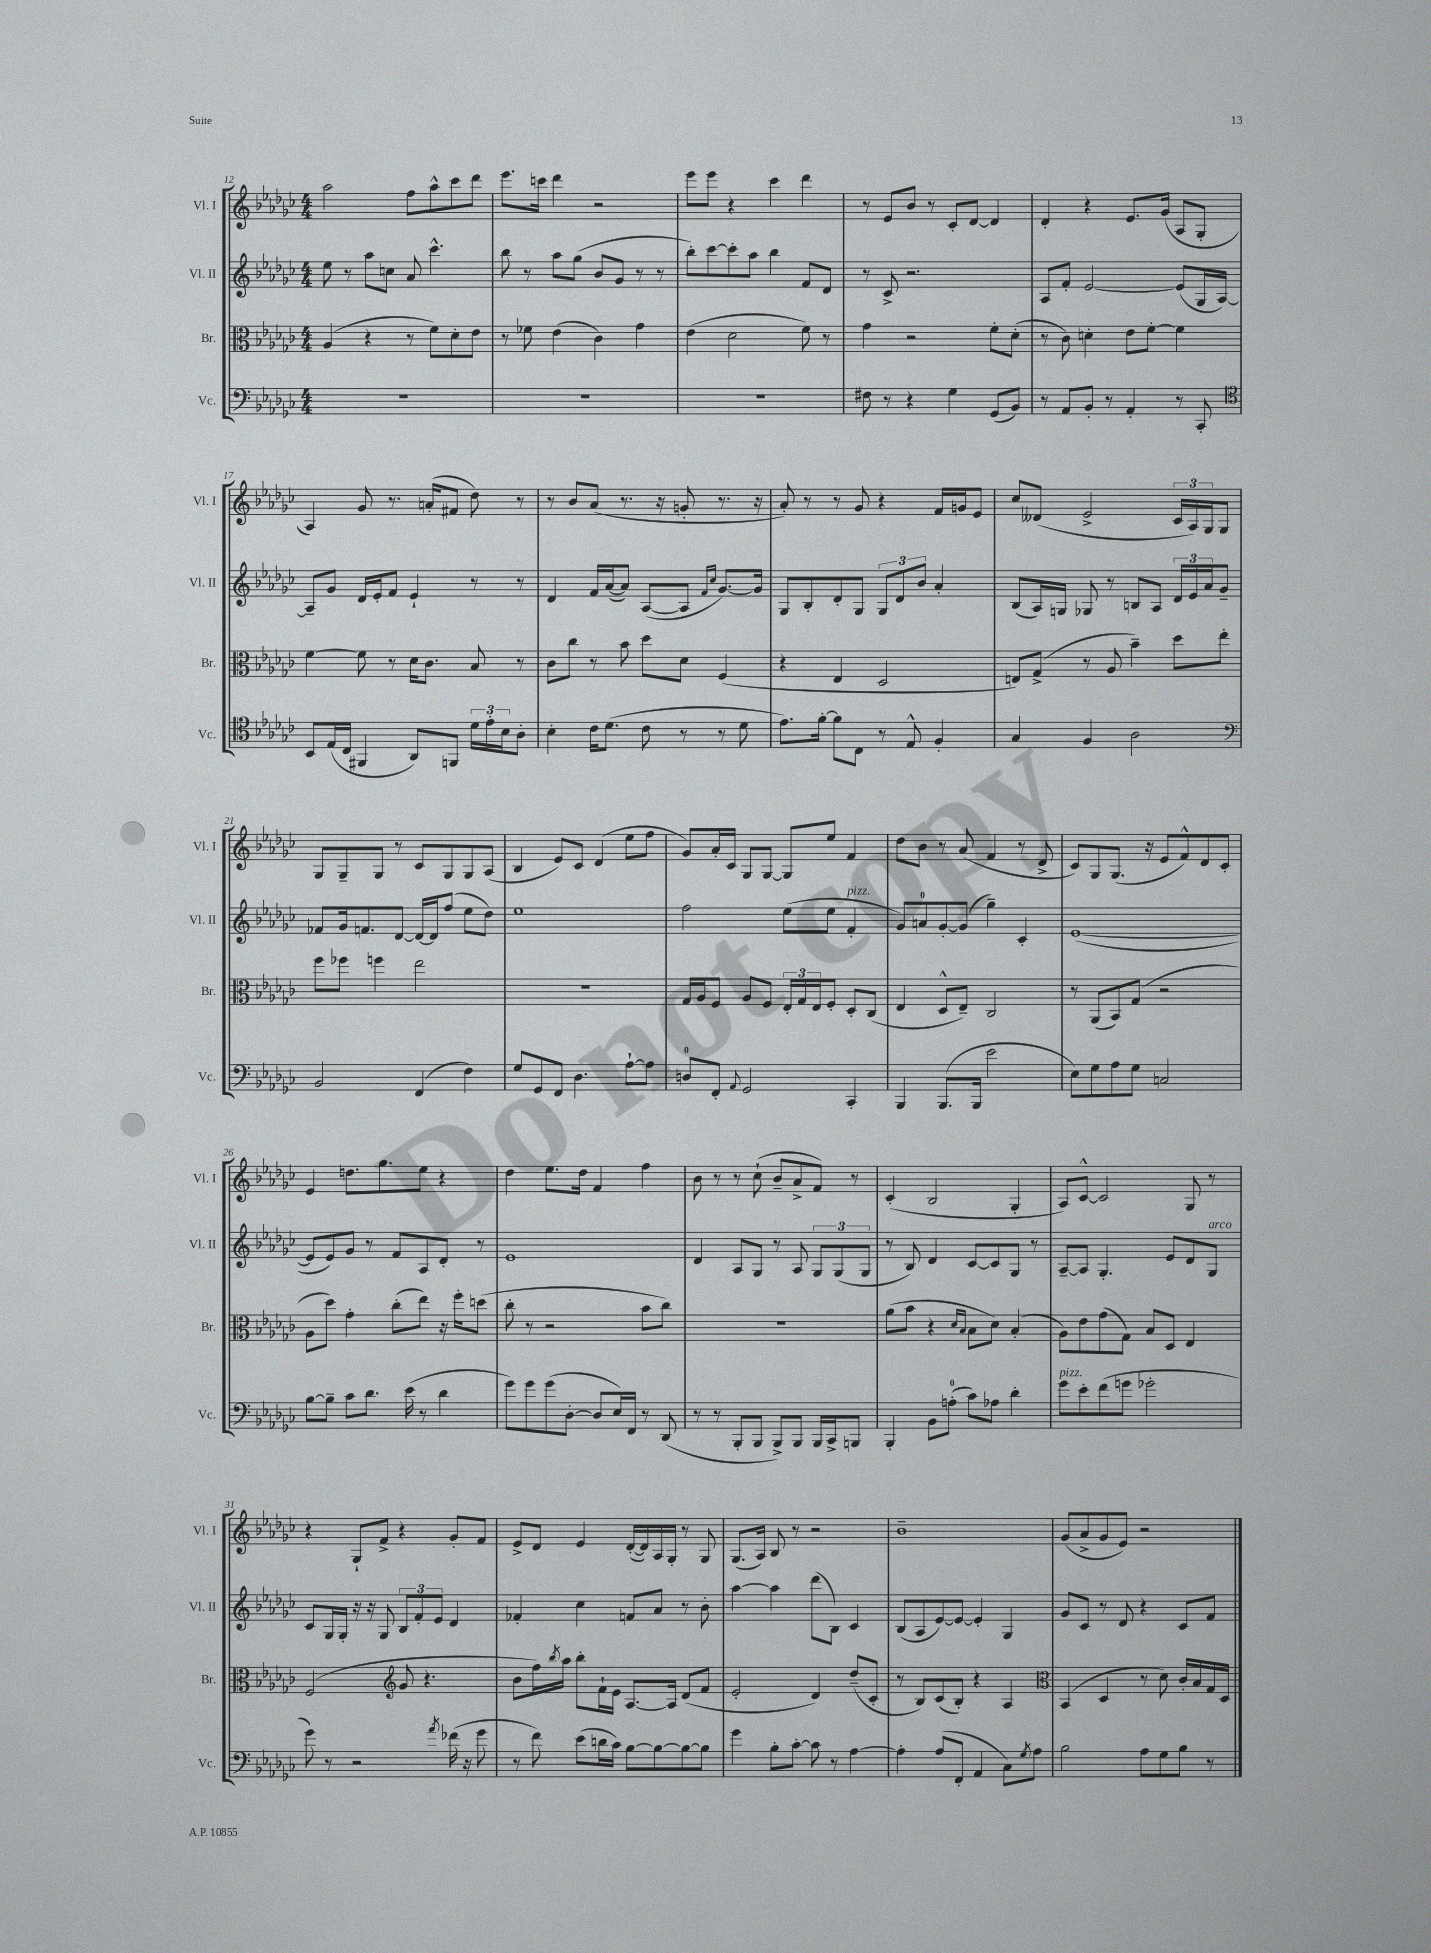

**kern	**kern	**kern	**kern
*part4	*part3	*part2	*part1
*staff4	*staff3	*staff2	*staff1
*I"Vc.	*I"Br.	*I"Vl. II	*I"Vl. I
*I'Vc.	*I'Br.	*I'Vl. II	*I'Vl. I
*clefF4	*clefC3	*clefG2	*clefG2
*k[b-e-a-d-g-c-]	*k[b-e-a-d-g-c-]	*k[b-e-a-d-g-c-]	*k[b-e-a-d-g-c-]
*M4/4	*M4/4	*M4/4	*M4/4
=12	=12	=12	=12
1r	(4A-/	8ee-\	2aa-\
.	.	8r	.
.	4r	8aa-\L	.
.	.	8ccn\J	.
.	8r	8a-/	8ff\L
.	8f\L)	4.ccc-^^\	8aa-^^\
.	8d-'\	.	8ccc-\
.	8e-\J	.	8ddd-\J
=13	=13	=13	=13
1r	8r	8bb-\	8.eee-\L
.	8f-X\	8r	.
.	.	.	16cccn\Jk
.	(4e-\	8aa-\L	4ddd-\
.	.	(8gg-\J	.
.	4c-\)	8b-/L	2r
.	.	8g-/J	.
.	4g-\	8r	.
.	.	8r	.
=14	=14	=14	=14
1r	(4e-\	8bb-'\L)	8eee-\L
.	.	[8ccc-\	8eee-\J
.	2d-\	8ccc-'\]	4r
.	.	8aa-\J	.
.	.	4bb-\	4ccc-\
.	8f\)	8f/L	4ddd-\
.	8r	8d-/J	.
=15	=15	=15	=15
8F#X\	4g-\	8r	8r
8r	.	8c-^/	8e-/L
4r	2r	2.r	8b-/J
.	.	.	8r
4G-\	.	.	8c-'/L
.	.	.	[8d-/J
(8GG-/L	8f'\L	.	4d-/]
8BB-/J)	(8d-'\J	.	.
=16	=16	=16	=16
8r	8r	8A-/L	4d-'/
8AA-/L	8c-\)	8f'/J	.
8BB-'/J	4dn'\	[2e-/	4r
8r	.	.	.
4AA-'/	8e-\L	.	8.e-/L
.	[8f'\J	.	.
.	.	.	(16g-/Jk
8r	4f\]	(8e-/L]	8A-/L
8CC-'/	.	16G-/L	8G-'/J
.	.	[16A-/JJ)	.
!!LO:LB:g=z
=17	=17	=17	=17
*clefC4	*	*	*
8BB-/L	[4f\	8A-~/L]	4A-/)
(16E-/L	.	8g-/J	.
16C-/JJ	.	.	.
4FF#X/	8f\]	16d-/LL	8g-/
.	.	16e-'/J	.
.	8r	8f/J	8.r
8AA-/L)	16d-\KL	4e-`/	.
.	8.c-\J	.	(16an'/KL
8FFn/J	.	.	8f#X/J
24d-\LL	8B-/	8r	8dd-\)
24e-'\	.	.	.
24B-\J	.	.	.
8A-'\J	8r	8r	8r
=18	=18	=18	=18
4B-'\	8c-\L	4d-/	8r
.	8cc-\J	.	8b-/L
16c-\KL	8r	16f/LL	(8a-/J
(8.d-\J	.	([16a-/J	.
.	8b-\	8a-/J])	8.r
8c-\	8dd-\L	([8A-/L	.
.	.	.	16r
8r	8d-\J	8A-/J]	8gn'/
.	.	16qqf/LL	.
.	.	16qqcc-/JJ	.
8r	(4F/	[8.g-/L)	8.r
8d-\	.	.	.
.	.	16g-/Jk]	16r
=19	=19	=19	=19
8.e-\L)	4r	8G-/L	8a-'/)
.	.	8B-'/	8r
[16f'\Jk	.	.	.
8f\L]	4E-/	8d-'/	8r
8C-\J	.	8G-/J	8g-/
8r	2D-/	12G-/L	4r
.	.	12d-/	.
8E-^^/	.	.	.
.	.	12b-/J	.
4F'/	.	4a-'/	16f/LL
.	.	.	16gn/J
.	.	.	8e-/J
=20	=20	=20	=20
4G-/	8En/L)	(8B-/L	8cc-/L
.	(8G-^/J	16A-/L)	(8d--X/J
.	.	16Gn/JJ	.
4F/	8r	8G-X/	2e-^/
.	8A-/	8r	.
2A-\	4b-~\)	8Bn/L	.
.	.	8A-/J	.
.	8dd-\L	24d-/LL	24c-/LL
.	.	24e-/	24A-/)
.	.	24a-/J	24G-/J
.	8ee-'\J	8g-~/J	8G-/J
!!LO:LB:g=z
=21	=21	=21	=21
*clefF4	*	*	*
2BB-/	8ff\L	8f-X/L	8G-/L
.	8ff-X\J	16g-/k	8G-~/
.	.	8.fn/	.
.	4ffn\	.	8G-/J
.	.	[8d-/J	8r
(4FF/	2ee-\	16d-/LL_	8c-/L
.	.	16d-/J]	.
.	.	(8ff/J	8G-/
4F\)	.	8ee-\L	8G-/
.	.	8dd-\J)	(8A-/J
=22	=22	=22	=22
8G-/L	1r	1ee-	4B-/
8GG-/	.	.	.
8FF/J	.	.	8e-/L)
4.D-\	.	.	8c-/J
.	.	.	(4d-/
[8A-`\L	.	.	8ee-\L
8A-\J]	.	.	8ff\J
=23	=23	=23	=23
8Dn/L	16G-/LL	2ff\	8g-/L)
.	16A-/J	.	.
8FF'/J	8F/J	.	16a-'/L
.	.	.	16c-/JJ
8qqAA-/	.	.	.
2GG-/	8A-/L	.	8G-/L
.	8F/J	.	[8G-/J
.	24E-'/LL	(8ee-\L	8G-/L]
.	24G-/	.	.
.	24E-/J	.	.
.	8F'/J	8ee-\J	8ee-/J
!	!	!LO:TX:a:i:t=pizz.	!
4CC-'/	8D-'/L	4f'/	4f/
.	(8C-/J	.	.
=24	=24	=24	=24
4BBB-/	4E-/	8g-/L)	8dd-\L
.	.	8an/	8b-\J
(8.BBB-/L	8D-^^/L	[8g-'/	8r
.	8E-~/J)	(8g-/J]	(8a-/
16BBB-/Jk	.	.	.
2e-\	2C-/	4gg-~\)	4f/
.	.	4c-'/	8r
.	.	.	8d-^/
=25	=25	=25	=25
8E-\L)	8r	([1e-	8c-/L)
8G-\	(8AA-/L	.	8G-/
8A-\	8BB-/)	.	(8.G-/J
8G-\J	(8G-/J	.	.
.	.	.	16r
2Cn/	2r	.	8e-/L
.	.	.	8f^^/)
.	.	.	8d-/
.	.	.	8c-'/J
!!LO:LB:g=z
=26	=26	=26	=26
[8B-\L	8A-\L	8e-/L]	4e-/
8B-~\J]	8dd-\J)	8e-/)	.
8c-\L	4g-'\	8g-/J	8.ddn\L
8.d-\J	.	8r	.
.	.	.	8.gg-\
.	(8cc-'\L	8f/L	.
(16e-\	.	.	.
8r	8ee-\J)	8A-/	8ee-\J
4d-\	16r	8d-'/J	4r
.	16ff'\KL	.	.
.	(8ddn\J	8r	.
=27	=27	=27	=27
8g-\L)	8cc-'\	1e-	4dd-\
8g-\	8r	.	.
(8g-\	2r	.	8.ee-\L
[8D-'\J	.	.	.
.	.	.	16dd-\Jk
8D-/L]	.	.	4f/
16E-/L)	.	.	.
16FF/JJ	.	.	.
8r	8b-\L	.	4ff\
(8DD-/	8cc-\J)	.	.
=28	=28	=28	=28
8r	1r	4d-/	8b-\
8r	.	.	8r
8BBB-'/L	.	8A-/L	8r
8BBB-/J	.	8G-/J	(8cc-`\
8BBB-^/L)	.	8r	8b-~/L
8BBB-/J	.	8A-/	8a-^/
16BBB-/LL	.	12G-/L	8f/J)
16CC-^/J	.	.	.
.	.	(12G-/	.
8BBBn/J	.	.	8r
.	.	12G-/J	.
=29	=29	=29	=29
4BBB-'/	(8a-\L	8r	(4c-'/
.	8b-\J	8B-/)	.
8BB-\L	4r	4d-/	2B-/
(8An'\J	.	.	.
.	16qqd-/LL	.	.
.	16qqB-/JJ	.	.
8c-\L)	8B-\L	[8c-/L	.
8A-X\J	8d-\J)	8c-/]	.
4d-'\	(4B-'/	8G-/J	4G-'/
.	.	8r	.
=30	=30	=30	=30
!LO:TX:a:i:t=pizz.	!	!	!
8g-\L	8A-\L)	[8A-~/L	8A-/L)
8e-'\	8e-\	8A-/J]	[8c-^^/J
(8f\	(8g-\	4.G-'/	2c-/]
8gn\J	8G-\J)	.	.
2g-X'\	8B-/L	.	.
.	8D-/J	8e-/L	.
.	4E-/	8d-/	8G-/
!	!	!LO:TX:a:i:t=arco	!
.	.	8G-/J	8r
!!LO:LB:g=z
=31	=31	=31	=31
8g-\)	(2F/	8c-/L	4r
8r	.	16G-/L	.
.	.	16G-'/JJ	.
2r	.	16r	8G-`/L
.	.	16r	.
.	.	8G-/	8f^/J
*	*clefG2	*	*
.	8g-/	12B-/L	4r
.	.	12f'/	.
.	4.r	.	.
.	.	12e-/J	.
8qa-/	.	.	.
(16f-X\	.	4d-/	8g-'/L
16r	.	.	.
8g-\	.	.	8f/J
=32	=32	=32	=32
8r	8b-\L	4f-X'/	8e-^/L
8f\)	16ff\L)	.	8d-/J
.	8qbb-/	.	.
.	16aa-\JJ	.	.
(8e-\L	8bb-'\L	4cc-\	4e-/
16dn\L	16f`\L	.	.
16c-\JJ)	16e-\JJ	.	.
[8B-\L	[8.A-/L	8fn/L	([16d-'/LL
.	.	.	16d-/])
8B-\_	.	8a-/J	16A-/
.	16A-/Jk]	.	16G-'/JJ
8B-\_	(8d-/L	8r	8r
8B-\J]	8f/J	8b-'\	8G-/
=33	=33	=33	=33
4g-\	2e-'/	[4aa-\	(8.G-/L
.	.	.	16A-/Jk)
8B-'\L	.	4aa-\]	8B-/
[8c-'\J	.	.	8r
8c-\]	4d-/)	(8ddd-\L	2r
8r	.	8B-\J)	.
[4A-\	(8dd-~/L	4c-/	.
.	8c-'/J	.	.
=34	=34	=34	=34
4A-'\]	8r	(8B-/L	1b-~
.	8B-/L)	8A-/	.
(8A-/L	(8c-/	[8e-/)	.
8FF'/J	8B-'/J)	8e-/J_	.
4AA-/	4r	4e-'/]	.
8C-\L)	4A-/	4G-/	.
8qG-/	.	.	.
8A-\J	.	.	.
=35	=35	=35	=35
*	*clefC3	*	*
2B-\	(4BB-/	8g-/L	(8g-/L
.	.	8c-/J	8a-^/
.	4D-/	8r	8g-/
.	.	8d-/	8e-/J)
8A-\L	8r	4r	2r
8G-\	8d-\)	.	.
8B-\J	16c-'/LL	8c-/L	.
.	16B-/	.	.
8r	16G-/	8f/J	.
.	16D-/JJ	.	.
==	==	==	==
*-	*-	*-	*-
